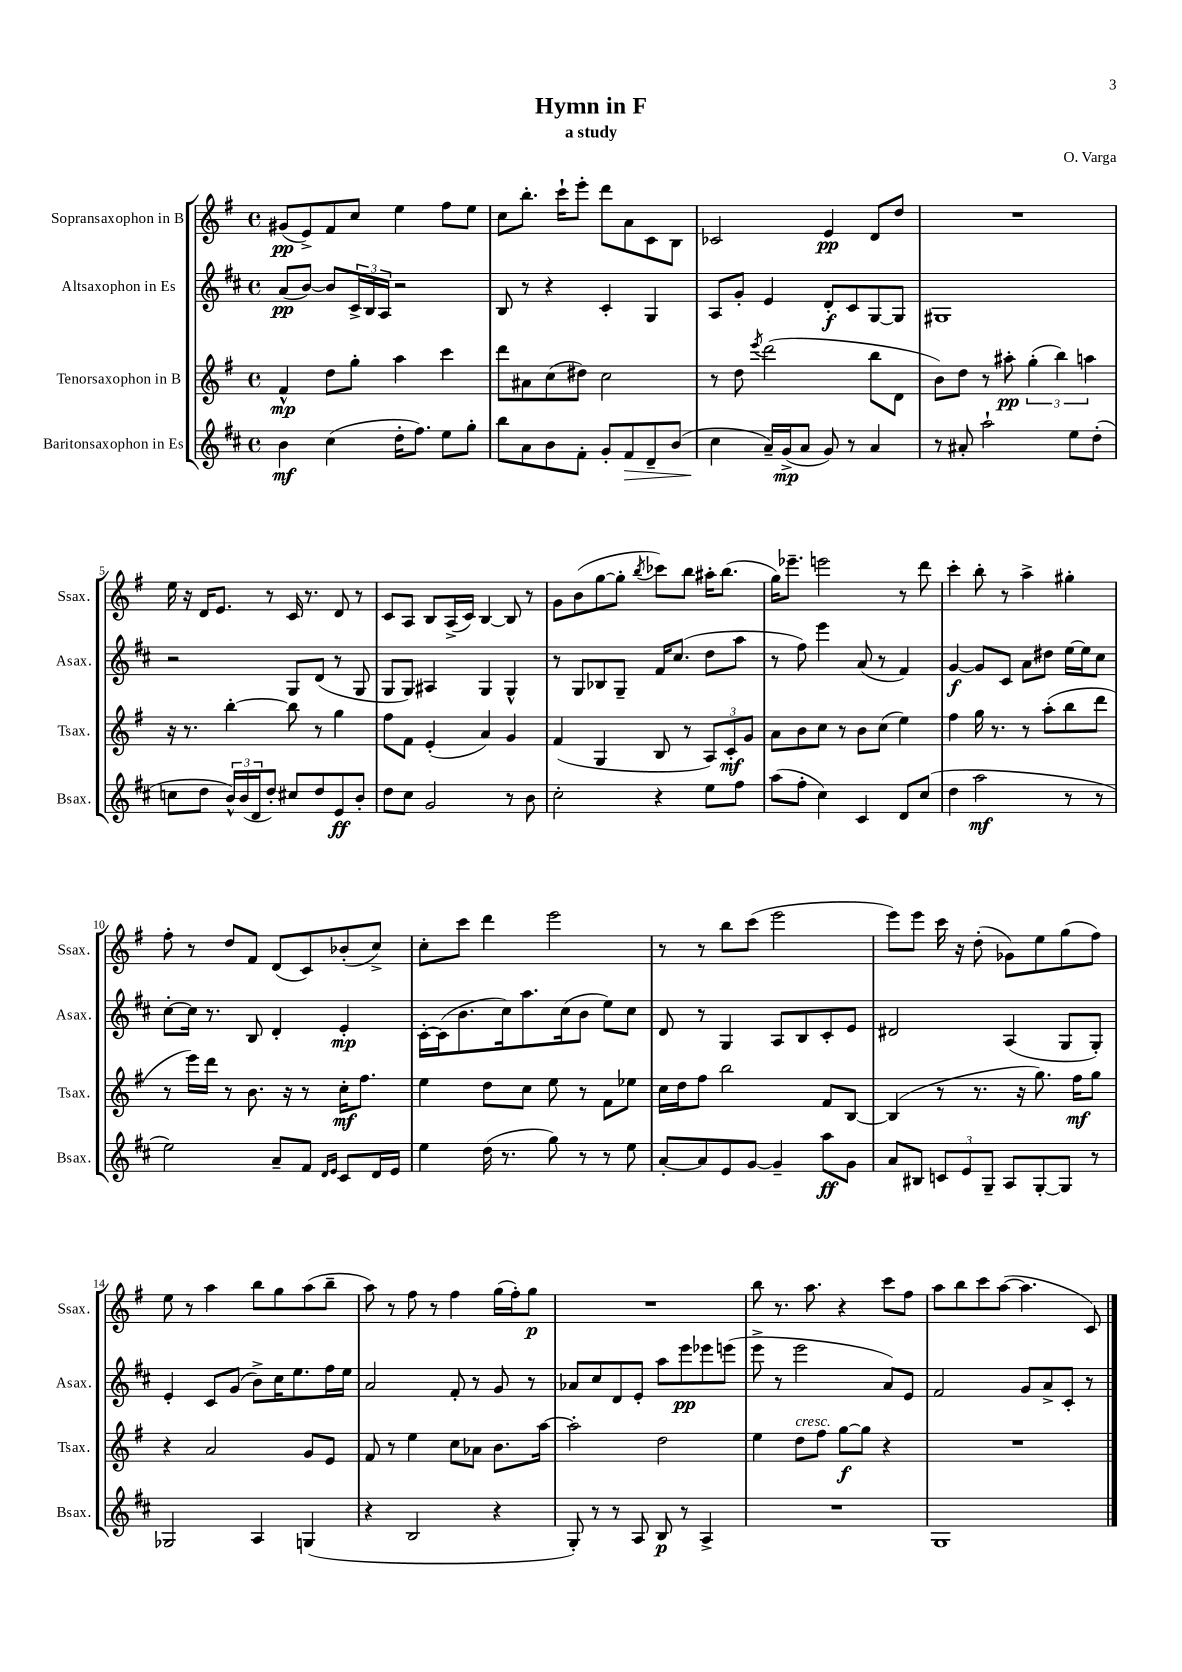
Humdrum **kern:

**kern	**kern	**kern	**kern
*staff4	*staff3	*staff2	*staff1
*clefG2	*clefG2	*clefG2	*clefG2
*k[f#c#]	*k[f#]	*k[f#c#]	*k[f#]
*M4/4	*M4/4	*M4/4	*M4/4
*met(c)	*met(c)	*met(c)	*met(c)
4b	4f#^^	(8a	(8g#
.	.	[8b)	8e^)
(4cc#	8dd	8b]	8f#
.	8gg'	24c#^	8cc
.	.	24B	.
.	.	24A	.
16dd'	4aa	2r	4ee
8.ff#)	.	.	.
8ee	4ccc	.	8ff#
8gg'	.	.	8ee
=	=	=	=
8bb	8ddd	8B	8cc
8a	8a#	8r	8.bb'
8b	(8cc	4r	.
.	.	.	16ccc`
8f#'	8dd#)	.	8eee'
8g'	2cc	4c#'	8ddd
8f#	.	.	8a
8d~	.	4G	8c
(8b	.	.	8B
=	=	=	=
4cc#	8r	8A	2c-
.	8dd	8g'	.
.	8qeee	.	.
16a~)	(2ddd	4e	.
(16g^	.	.	.
8a	.	.	.
8g)	.	8d'	4e
8r	.	8c#	.
4a	8bb	[8G	8d
.	8d	8G]	8dd
=	=	=	=
8r	8b)	1G#	1r
8a#'	8dd	.	.
2aa`	8r	.	.
.	8aa#'	.	.
.	(6gg'	.	.
.	6bb)	.	.
8ee	.	.	.
.	6aa	.	.
(8dd'	.	.	.
=	=	=	=
8cc	16r	2r	16ee
.	8.r	.	16r
8dd	.	.	16d
.	.	.	8.e
24b^^)	[4bb'	.	.
(24b	.	.	.
24d	.	.	.
8dd')	.	.	8r
8cc#	8bb]	8G	16c
.	.	.	8.r
8dd	8r	(8d	.
8e	4gg	8r	8d
8b'	.	8G	8r
=	=	=	=
8dd	8ff#	8G	8c
8cc#	8f#	8G)	8A
2g	(4e'	4A#	8B
.	.	.	(16A^
.	.	.	16c)
.	4a)	4G	[4B
8r	4g	4G^^	8B]
8b	.	.	8r
=	=	=	=
2cc#'	(4f#	8r	8g
.	.	8G	(8b
.	4G	8B-	[8gg
.	.	8G~	8gg']
.	.	.	8qbb
4r	8B	16f#	8ccc-)
.	.	(8.cc#	.
.	8r	.	8bb
8ee	12A)	8dd	16aa#'
.	.	.	(8.bb
.	12c'	.	.
8ff#	.	8aa	.
.	12g	.	.
=	=	=	=
(8aa	8a	8r	16gg)
.	.	.	8.eee-~
8ff#'	8b	8ff#)	.
4cc#)	8cc	4eee	2eee
.	8r	.	.
4c#	8b	(8a	.
.	(8cc	8r	.
8d	4ee)	4f#)	8r
(8cc#	.	.	8ddd
=	=	=	=
4dd	4ff#	[4g	4ccc'
2aa	16gg	8g]	8bb'
.	8.r	.	.
.	.	8c#	8r
.	8r	8a	4aa^
.	(8aa'	8dd#	.
8r	8bb	[16ee	4gg#'
.	.	16ee]	.
8r	8ddd	8cc#	.
=	=	=	=
2ee)	8r	[8cc#'	8ff#'
.	16eee)	16cc#]	8r
.	16ddd	8.r	.
.	8r	.	8dd
.	8.b	8B	8f#
8a~	.	4d'	(8d
.	16r	.	.
8f#	8r	.	8c)
16qqd	.	.	.
16qqe	.	.	.
8c#	16cc'	4e'	(8b-'
.	8.ff#	.	.
16d	.	.	8cc^)
16e	.	.	.
=	=	=	=
4ee	4ee	[16c#'	8cc'
.	.	(16c#]	.
.	.	8.b	8ccc
(16dd	8dd	.	4ddd
8.r	.	16cc#)	.
.	8cc	8.aa	.
8gg)	8ee	.	2eee
.	.	(16cc#	.
8r	8r	8b	.
8r	8f#	8ee)	.
8ee	8ee-	8cc#	.
=	=	=	=
[8a'	16cc	8d	8r
.	16dd	.	.
8a]	8ff#	8r	8r
8e	2bb	4G	8bb
[8g	.	.	(8ccc
4g~]	.	8A	2eee
.	.	8B	.
8aa	8f#	8c#'	.
8g	[8B	8e	.
=	=	=	=
8a	(4B]	2d#	8eee)
8B#	.	.	8eee
12c	8r	.	16ccc
.	.	.	16r
12e	.	.	.
.	8.r	.	(8dd'
12G~	.	.	.
8A	.	(4A	8g-)
.	16r	.	.
[8G'	8.gg)	.	8ee
8G]	.	8G	(8gg
.	16ff#	.	.
8r	8gg	8G')	8ff#)
=	=	=	=
2G-	4r	4e'	8ee
.	.	.	8r
.	2a	8c#	4aa
.	.	(8g	.
4A	.	8b^)	8bb
.	.	16cc#	8gg
.	.	8.ee	.
(4G	8g	.	(8aa
.	8e	16ff#	8bb~
.	.	16ee	.
=	=	=	=
4r	8f#	2a	8aa)
.	8r	.	8r
2B	4ee	.	8ff#
.	.	.	8r
.	8cc	8f#'	4ff#
.	8a-	8r	.
4r	8.b	8g	(16gg
.	.	.	16ff#')
.	.	8r	8gg
.	[16aa	.	.
=	=	=	=
8G')	2aa']	8a-	1r
8r	.	8cc#	.
8r	.	8d	.
8A	.	8e'	.
8B	2dd	8aa	.
8r	.	8eee	.
4A^	.	8eee-	.
.	.	(8eee	.
=	=	=	=
1r	4ee	8eee^	8bb
.	.	8r	8.r
.	8dd	2eee	.
.	.	.	8.aa
.	8ff#	.	.
.	[8gg	.	4r
.	8gg]	.	.
.	4r	8a)	8ccc
.	.	8e	8ff#
=	=	=	=
1G	1r	2f#	8aa
.	.	.	8bb
.	.	.	8ccc
.	.	.	([8aa
.	.	8g	4.aa]
.	.	8a^	.
.	.	8c#'	.
.	.	8r	8c)
==	==	==	==
*-	*-	*-	*-
